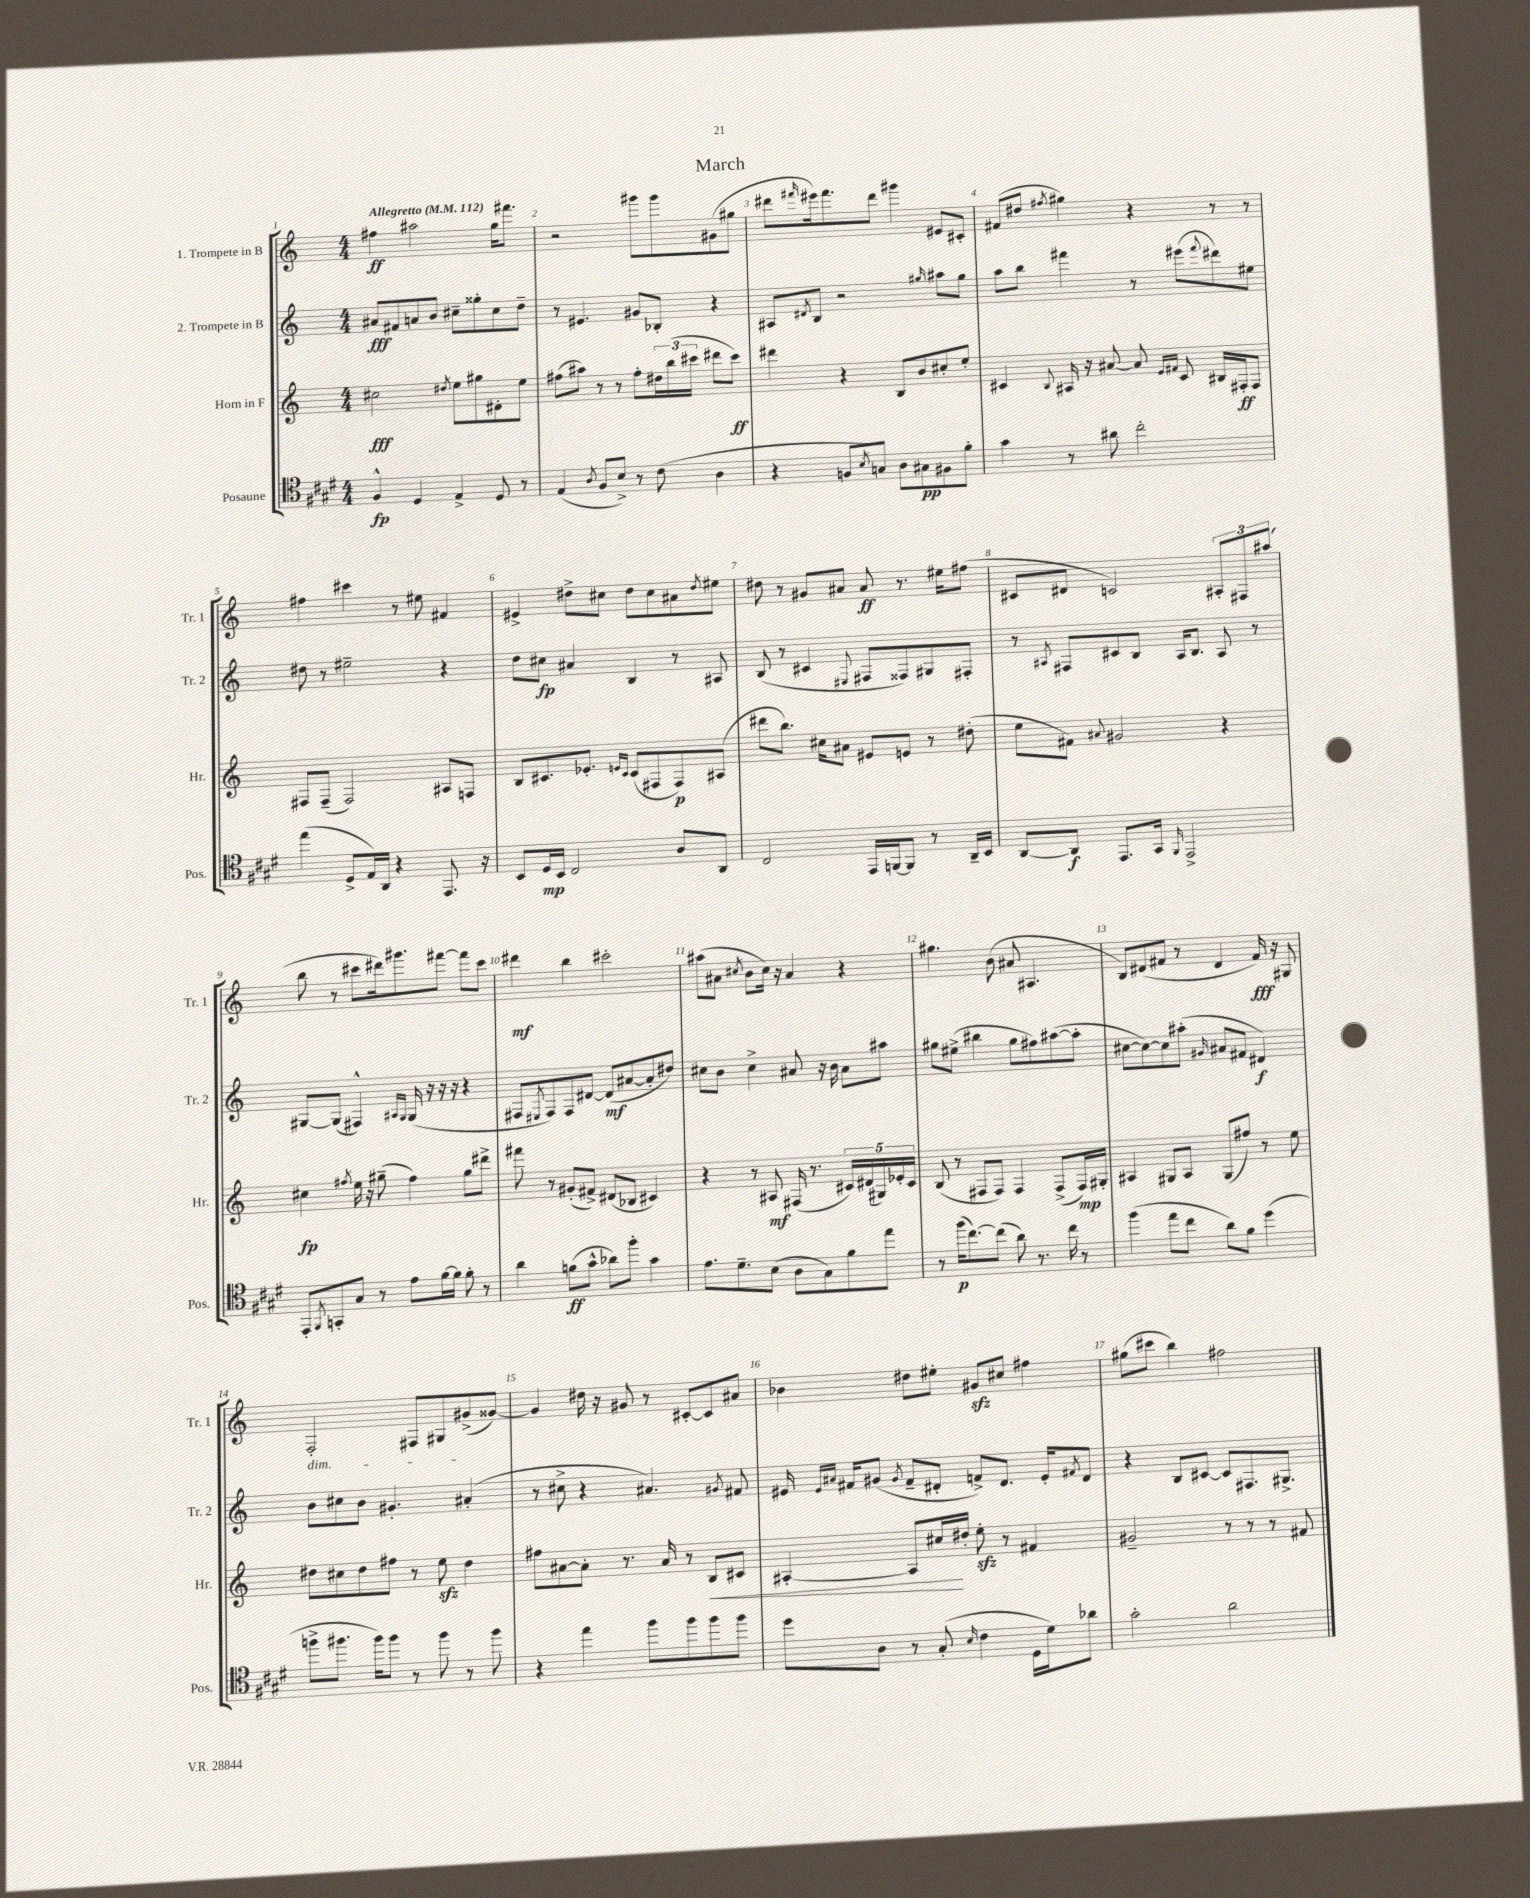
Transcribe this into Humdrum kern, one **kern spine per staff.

**kern	**dynam	**kern	**dynam	**kern	**dynam	**kern	**dynam
*part4	*part4	*part3	*part3	*part2	*part2	*part1	*part1
*staff4	*staff4	*staff3	*staff3	*staff2	*staff2	*staff1	*staff1
*I"Posaune	*	*I"Horn in F	*	*I"2. Trompete in B	*	*I"1. Trompete in B	*
*I'Pos.	*	*I'Hr.	*	*I'Tr. 2	*	*I'Tr. 1	*
*clefC4	*	*clefG2	*	*clefG2	*	*clefG2	*
*k[f#c#g#d#]	*	*k[]	*	*k[]	*	*k[]	*
*M4/4	*	*M4/4	*	*M4/4	*	*M4/4	*
*MM112	*	*MM112	*	*MM112	*	*MM112	*
=1	=1	=1	=1	=1	=1	=1	=1
!	!	!	!	!	!	!LO:TX:a:B:t=Allegretto	!
4F#^^/	fp	2cc#X\	fff	8a#X/L	fff	4ff#X\	ff
.	.	.	.	8f#X/	.	.	.
4D#/	.	.	.	8an/	.	2aa#X\	.
.	.	.	.	8b/J	.	.	.
.	.	8qdd#X/	.	.	.	.	.
4E^/	.	8ee\L	.	8cc#X~\L	.	.	.
.	.	8gg#X\	.	8gg##X'\	.	.	.
8D#/	.	8d#X'\	.	8cc#\	.	16gg\KL	.
.	.	.	.	.	.	8.fff#X\J	.
8r	.	8ee\J	.	8dd~\J	.	.	.
=2	=2	=2	=2	=2	=2	=2	=2
(4E/	.	(8ff#X\L	.	8r	.	2r	.
.	.	8aa#X\J)	.	4.e#X/	.	.	.
8qA/	.	.	.	.	.	.	.
8F#/L	.	8r	.	.	.	.	.
8B^/J)	.	8r	.	.	.	.	.
8r	.	8ff#'\L	.	8g#X/L	.	8ggg#X\L	.
(8c#\	.	24dd#X\L	.	8B-X'/J	.	8ggg#\	.
.	.	(24bb\	.	.	.	.	.
.	.	24ccc#X\JJ	.	.	.	.	.
4A\	.	8ddd#X\L	.	4r	.	(8g#X\	.
.	.	8ccc#\J)	ff	.	.	8gg#X\J	.
=3	=3	=3	=3	=3	=3	=3	=3
4r	.	4ddd#X\	.	8A#X/L	.	8ddd#X\L	.
.	.	.	.	8qd#X/	.	16qqfff#X/	.
.	.	.	.	8B/J	.	16eee#X\k)	.
.	.	.	.	.	.	8.fff#\	.
8Fn/L	.	4r	.	2r	.	.	.
8qB/	.	.	.	.	.	.	.
8Gn/J)	.	.	.	.	.	8ddd#\J	.
8A\L	.	8B/L	.	.	.	4ggg#X\	.
8G#X\	pp	8b/	.	.	.	.	.
.	.	.	.	16qqgg#X/	.	.	.
8F#X\	.	8cc#X'/	.	8aa#X\L	.	8e#X/L	.
8f#'\J	.	8ee'/J	.	8gg#\J	.	8c#X'/J	.
=4	=4	=4	=4	=4	=4	=4	=4
4g#\	.	4c#X/	.	8aa\L	.	(8f#X/L	.
.	.	.	.	8bb\J	.	8dd#X/J	.
.	.	8qqB/	.	.	.	8qff#X/	.
8r	.	16A#X/	.	4fff#X\	.	4gg#X\)	.
.	.	16r	.	.	.	.	.
8a#X\	.	[8a#X/	.	.	.	.	.
2cc#'\	.	8a#/]	.	8r	.	4r	.
.	.	16qqe/LL	.	.	.	.	.
.	.	16qqf#X/JJ	.	.	.	.	.
.	.	8c#/	.	(8eee#X\L	.	.	.
.	.	.	.	8qqfff#/	.	.	.
.	.	16B#X/LL	.	8ddd#X\)	.	8r	.
.	.	16F#X'/J	ff	.	.	.	.
.	.	8F#/J	.	8ee#X\J	.	8r	.
!!LO:LB:g=z
=5	=5	=5	=5	=5	=5	=5	=5
(4ee\	.	8F#X/L	.	8dd#X\	.	4ff#X\	.
.	.	(8F#~/J	.	8r	.	.	.
8D#^/L	.	2F#/)	.	2ee#X~\	.	4ccc#X\	.
16E/L)	.	.	.	.	.	.	.
16AA/JJ	.	.	.	.	.	.	.
4r	.	.	.	.	.	8r	.
.	.	.	.	.	.	8ee#X\	.
8.EE/	.	8A#X/L	.	4r	.	4f#X/	.
.	.	8Fn/J	.	.	.	.	.
16r	.	.	.	.	.	.	.
=6	=6	=6	=6	=6	=6	=6	=6
8BB/L	.	8B/L	.	8dd\L	.	4e#X^/	.
16D#/L	mp	8.c#X/	.	8cc#X\J	fp	.	.
16BB/JJ	.	.	.	.	.	.	.
2C#/	.	.	.	4a#X/	.	8dd#X^\L	.
.	.	8.e-X'/J	.	.	.	.	.
.	.	.	.	.	.	8cc#X\J	.
.	.	16qqen/LL	.	.	.	.	.
.	.	16qqc#/JJ	.	.	.	.	.
.	.	(8c#/L	.	4B/	.	8dd#\L	.
.	.	8F#X/	.	.	.	8cc#\	.
8A/L	.	8F#/)	p	8r	.	8a#X\	.
.	.	.	.	.	.	8qdd#/	.
8AA/J	.	(8A#X/J	.	8A#X/	.	8ee#X\J	.
=7	=7	=7	=7	=7	=7	=7	=7
2C#/	.	8ddd#X\L	.	(8B/	.	8dd#X\	.
.	.	8.bb\J)	.	8r	.	8r	.
.	.	.	.	4c#X/	.	8g#X/L	.
.	.	16cc#X\KL	.	.	.	.	.
.	.	8a#X\J	.	.	.	8a#X/J	.
.	.	.	.	8qqE#X/	.	.	.
16EE/LL	.	8e#X/L	.	8F#X/L	.	8a#/	ff
[16FFn/J	.	.	.	.	.	.	.
8FF/J]	.	8en/J	.	8F##X/)	.	8.r	.
8r	.	8r	.	8G#X/	.	.	.
.	.	.	.	.	.	16ee#X\KL	.
16AA~/LL	.	(8dd#X'\	.	8F#X'/J	.	(8ff#X\J	.
16BB/JJ	.	.	.	.	.	.	.
=8	=8	=8	=8	=8	=8	=8	=8
[8AA/L	.	8ee\L	.	8r	.	8c#X/L	.
.	.	.	.	8qA#X/	.	.	.
8AA/J]	f	8f#X\J)	.	8F#X/L	.	8d#X/J	.
.	.	8qqa#X/	.	.	.	.	.
8.EE/L	.	2g#X/	.	8c#X/	.	2cn/)	.
.	.	.	.	8B/J	.	.	.
16GG#/Jk	.	.	.	.	.	.	.
16qqFF#/	.	.	.	.	.	.	.
2EE^/	.	.	.	16A#/KL	.	.	.
.	.	.	.	8.B/J	.	.	.
.	.	4r	.	8A#/	.	12A#X'/L	.
.	.	.	.	.	.	12F#X/	.
.	.	.	.	8r	.	.	.
.	.	.	.	.	.	(12aa#X/J	.
!!LO:LB:g=z
=9	=9	=9	=9	=9	=9	=9	=9
8EE'/L	.	4cc#X\	fp	[8G#X/L	.	8bb\	.
8qFF#/	.	.	.	.	.	.	.
8GGn'/	.	.	.	(8G#/J]	.	8r	.
.	.	8qff#X/	.	.	.	.	.
8G#/J	.	16ee\	.	4F#X^^/)	.	8ccc#X\L	.
.	.	16r	.	.	.	.	.
8r	.	(8gg#X~\	.	.	.	16ddd#X\k)	.
.	.	.	.	.	.	8.ggg#X\	.
.	.	.	.	16qqA#X/LL	.	.	.
.	.	.	.	16qqG#/JJ	.	.	.
8e\L	.	4ff#\)	.	(16G#/	.	.	.
.	.	.	.	16r	.	.	.
[16f#\L	.	.	.	16r	.	[8fff#X\J	.
16f#\JJ]	.	.	.	16r	.	.	.
8f#'\	.	8gg#\L	.	4r	.	8fff#\L]	.
8r	.	8ddd#X^\J	.	.	.	8ccc#\J	.
=10	=10	=10	=10	=10	=10	=10	=10
4a\	.	8fff#X\	.	8F#X/L	.	4ddd#X\	mf
.	.	.	.	8qE#X/	.	.	.
.	.	8r	.	8F#/)	.	.	.
(8fn\L	ff	(8g#X'/L	.	8F#/	.	4bb\	.
8g#^^\J	.	8f#X^/J)	.	[8d#X/J	.	.	.
8a-X\L)	.	(8d#X/L	.	(8d#/L]	mf	2ccc#X'\	.
8ff#'\J	.	8B-X/J	.	[8a#X/	.	.	.
4g#\	.	4c#X/)	.	8a#'/]	.	.	.
.	.	.	.	8dd#X/J)	.	.	.
=11	=11	=11	=11	=11	=11	=11	=11
8.e\L	.	4r	.	8cc#X\L	.	(8aa#X\L	.
.	.	.	.	8b\J	.	8a#X\J	.
8.d#~\	.	.	.	.	.	.	.
.	.	.	.	.	.	8qcc#X/	.
.	.	8r	.	4cc#^\	.	8b\L	.
(8B\J	.	8A#X/	mf	.	.	16cc#\Jk)	.
.	.	.	.	.	.	16r	.
8A\L	.	(16F#X/	.	8a#X/	.	4a#/	.
.	.	8.r	.	.	.	.	.
8G#\)	.	.	.	16r	.	.	.
.	.	.	.	16b\	.	.	.
8f#\	.	20c#X/LL)	.	8a#\L	.	4r	.
.	.	(20d#X/	.	.	.	.	.
.	.	20G#X/)	.	.	.	.	.
8ee\J	.	.	.	8aa#X\J	.	.	.
.	.	20e-X'/	.	.	.	.	.
.	.	20c#/JJ	.	.	.	.	.
=12	=12	=12	=12	=12	=12	=12	=12
8r	.	(8B/	.	8gg#X\L	.	4.gg#X\	.
(16ff#\KL	p	8r	.	(8ee#X^\J	.	.	.
[8.cc#\)	.	.	.	.	.	.	.
.	.	8F#X/L	.	4bb#X\	.	.	.
(8cc#\J]	.	8F#/J)	.	.	.	(8b\	.
8a\)	.	4F#/	.	8gg#\L	.	8a#X/	.
8.r	.	.	.	8ff#X\)	.	4.A#X/	.
.	.	(8F#^/L	.	([8aa#X\	.	.	.
16cc#\	.	.	.	.	.	.	.
8r	.	16F#/L)	mp	8aa#'\J]	.	.	.
.	.	16G#X'/JJ	.	.	.	.	.
=13	=13	=13	=13	=13	=13	=13	=13
(4ff#\	.	4A#X/	.	[8cc#X\L	.	8B/L)	.
.	.	.	.	8cc#\_)	.	(8d#X/	.
8ee\L	.	8G#X/L	.	8cc#\]	.	8f#X/J	.
8cc#\J	.	8A#/J	.	(8aa#X'\J	.	8r	.
.	.	.	.	16qqg#X/	.	.	.
8a\L)	.	(8G#/L	.	8a#X/L	.	4d#/	.
8f#\J	.	8ff#X/J)	.	8f#X/J	.	.	.
(4dd#\	.	8r	.	4d#X/)	f	16f#/)	fff
.	.	.	.	.	.	16r	.
.	.	8ee\	.	.	.	8G#X/	.
!!LO:LB:g=z
=14	=14	=14	=14	=14	=14	=14	=14
!	!	!	!	!	!	!LO:TX:b:i:t=dim.	!
8ffn^\L	.	8dd#X\L	.	8b\L	.	2F'/	.
8.ff#X\J	.	8cc#X\	.	8cc#X\	.	.	.
.	.	8dd#\	.	8b\J	.	.	.
16ff#\KL)	.	.	.	.	.	.	.
8ff#\J	.	8ff#X\J	.	4.g#X'/	.	.	.
8r	.	8r	.	.	.	8F#X/L	.
8ff#\	.	8eezz\	.	.	.	8G#X/	.
8r	.	4dd#\	.	(4a#X'/	.	(8g#X^/	.
8ff#\	.	.	.	.	.	[8g##X/J)	.
=15	=15	=15	=15	=15	=15	=15	=15
4r	.	8ff#X\L	.	8r	.	4g##/]	.
.	.	[8a#X\	.	8cc#X^\	.	.	.
4ee\	.	8a#'\J]	.	4r	.	16dd#X\	.
.	.	.	.	.	.	16r	.
.	.	8.r	.	.	.	8g#X/	.
8ff#\L	.	.	.	4.a#X/)	.	8r	.
.	.	16a#/	.	.	.	.	.
8ff#\	.	8r	.	.	.	[8c#X'/L	.
!	!	!	!LO:HP:b	!	!	!	!
8ff#\	.	8B/L	<	.	.	8c#/]	.
.	.	.	.	8qg#X/	.	.	.
8ff#\J	.	8c#X/J	.	8f#X/	.	8a#X/J	.
=16	=16	=16	=16	=16	=16	=16	=16
8dd#\L	.	[4A#X'/	.	16e#X/	.	4b-X\	.
.	.	.	.	16qqe#/LL	.	.	.
.	.	.	.	16qqa#X/JJ	.	.	.
.	.	.	.	16f#X/KL	.	.	.
8A\J	.	.	.	(8g#X/J	.	.	.
.	.	.	.	8qg#/	.	.	.
8r	.	8A#/L]	.	8f#~/L	.	8dd#X\L	.
(8G#'/	.	16cc#X/L	.	8d#X'/J	.	8ee#X'\J	.
.	.	16dd#X'/JJ	[	.	.	.	.
16qqB/	.	.	.	.	.	.	.
4c#\	.	8eezz'\	.	8fn^/L)	.	8g#Xzz/L	.
.	.	8r	.	8.d#/J	.	8cc#X/J	.
16D#\LL	.	4f#X/	.	.	.	4ff#X\	.
16d#\J)	.	.	.	16e#'/KL	.	.	.
.	.	.	.	8qf#X/	.	.	.
8a-X\J	.	.	.	8d#/J	.	.	.
=17	=17	=17	=17	=17	=17	=17	=17
2g#'\	.	2g#X~/	.	4r	.	(8gg#X\L	.
.	.	.	.	.	.	8ccc#X\J	.
.	.	.	.	8B/L	.	4bb\)	.
.	.	.	.	[8c#X/J	.	.	.
2a\	.	8r	.	8c#/L]	.	2ff#X\	.
.	.	8r	.	8.F#X/	.	.	.
.	.	8r	.	.	.	.	.
.	.	.	.	8.G#X^/J	.	.	.
.	.	8f#X/	.	.	.	.	.
==	==	==	==	==	==	==	==
*-	*-	*-	*-	*-	*-	*-	*-
